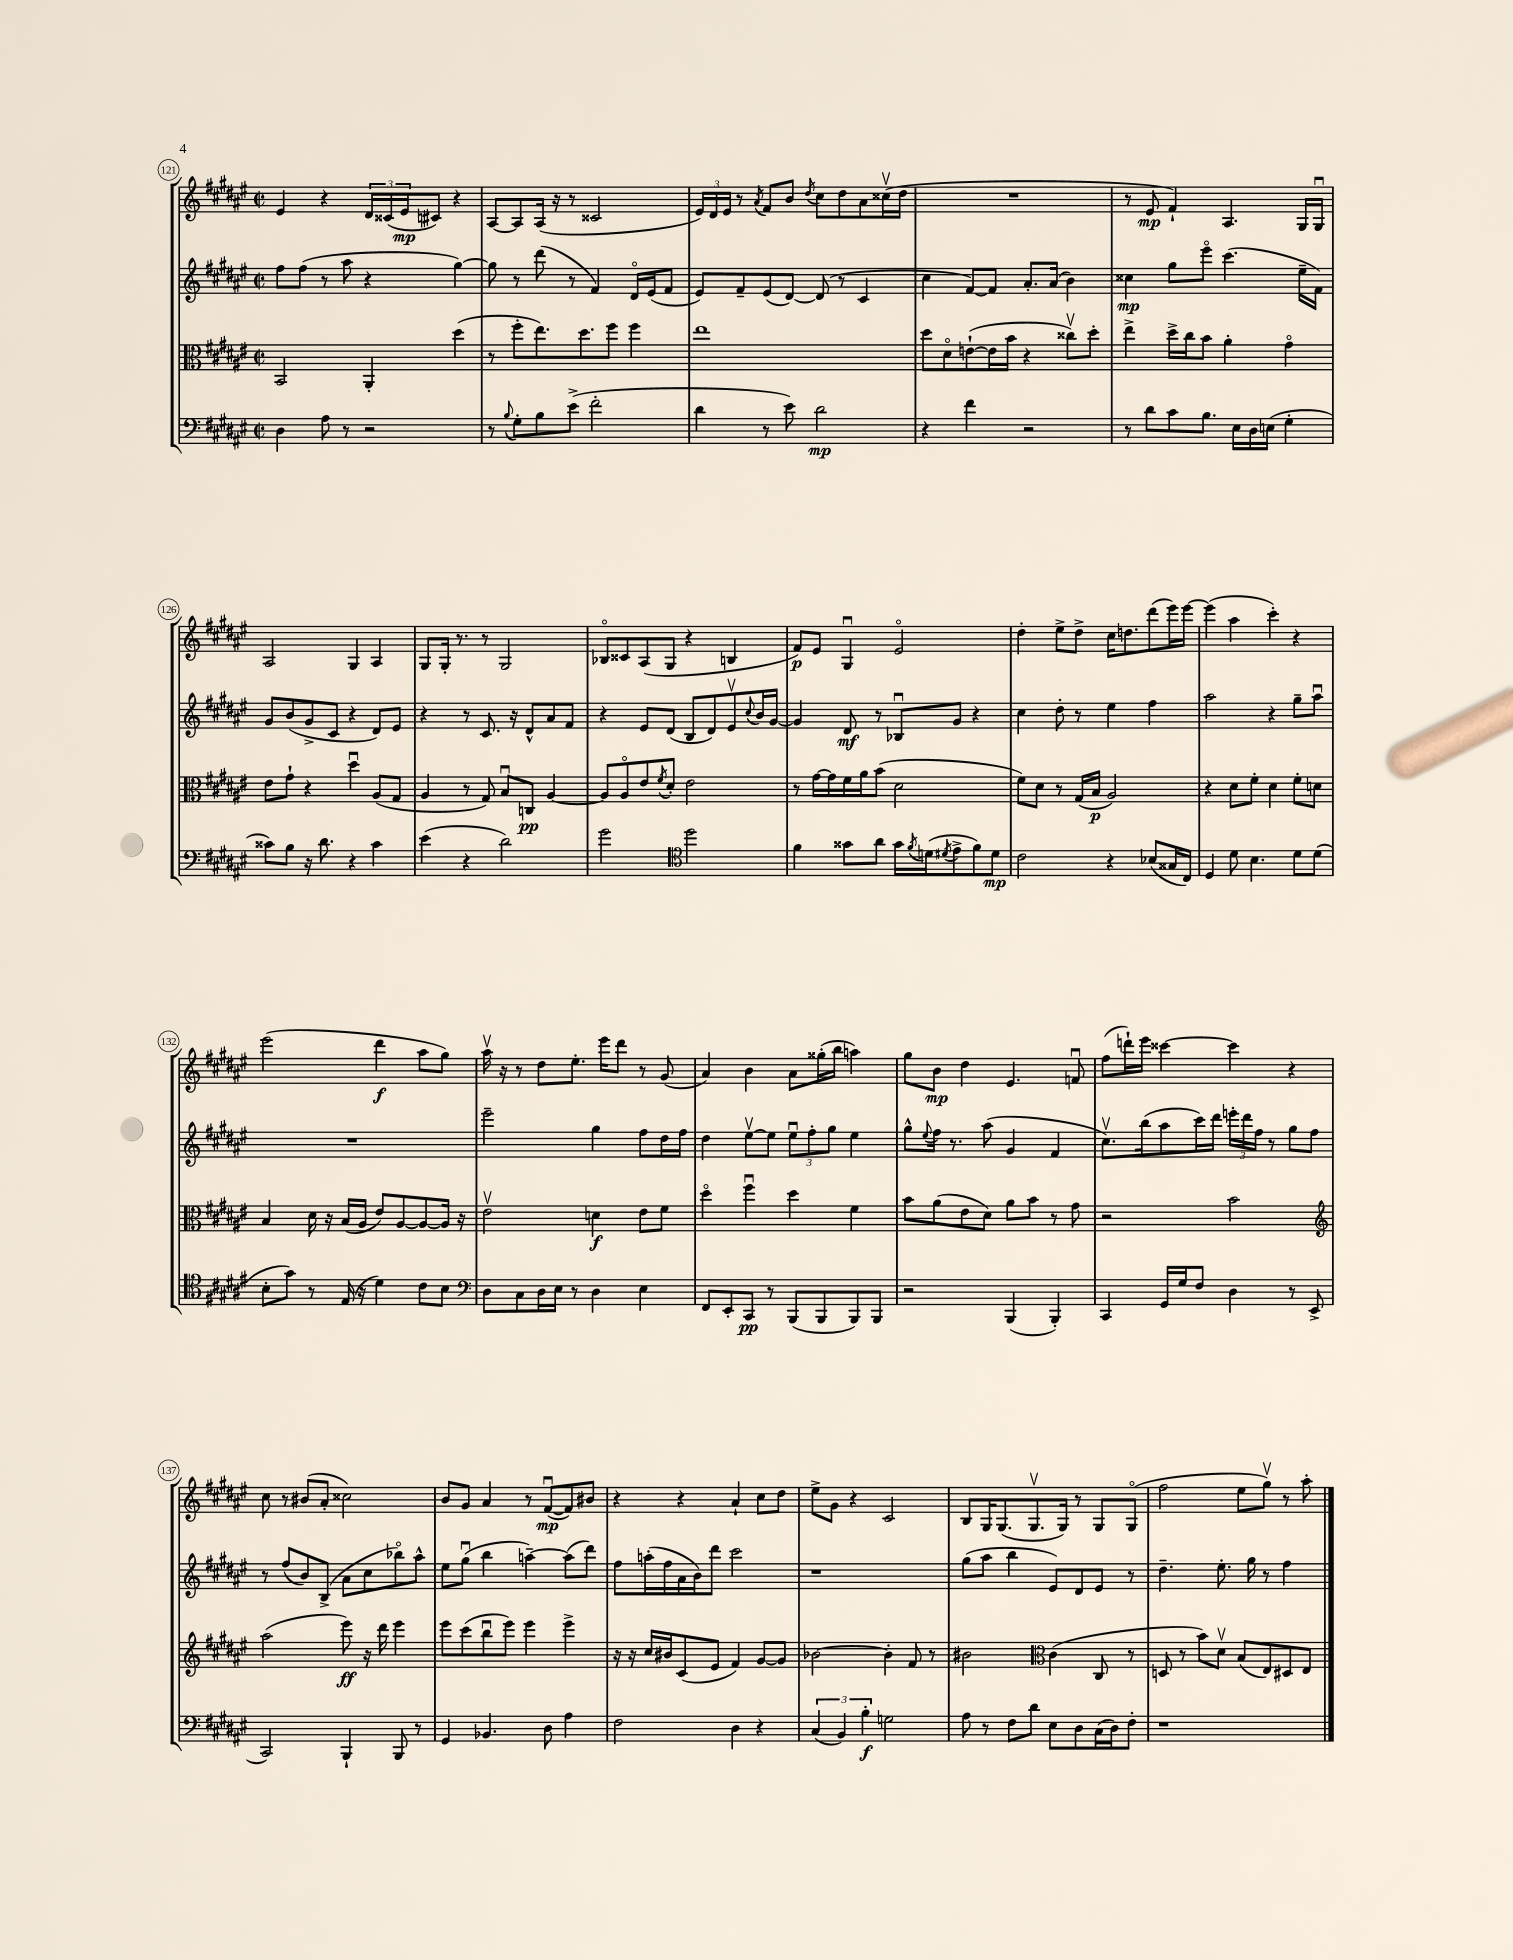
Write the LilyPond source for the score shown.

<<
\new StaffGroup <<
\new Staff = "s0" {
    \clef treble \key fis \major \defaultTimeSignature \time 2/2
    eis'4 r4 \tuplet 3/2 { dis'16 cisis'16( eis'16\mp } cis'8) r4 |
    ais8~ ais8 ais16( r16 r8 cisis'2 |
    \tuplet 3/2 { eis'16) dis'16 eis'16 } r8 \acciaccatura { ais'8 } fis'8 b'8 \acciaccatura { dis''8 } cis''8 dis''8 ais'8 cisis''16\upbow( dis''16 |
    R1 |
    r8 eis'8\mp fis'4-!) ais4. gis16 gis16\downbow |
    ais2 gis4 ais4 |
    gis8 gis16-. r8. r8 gis2 |
    bes8\flageolet cisis'8 ais8( gis8 r4 b4 |
    fis'8\p) eis'8 gis4\downbow eis'2\flageolet |
    dis''4-. eis''8-> dis''8-> cis''16 d''8. dis'''8( eis'''16) eis'''16~ |
    eis'''4( ais''4 cis'''4-.) r4 |
    eis'''2( dis'''4\f ais''8 gis''8) |
    ais''16\upbow r16 r8 dis''8 eis''8.-. eis'''16 dis'''8 r8 gis'8( |
    ais'4) b'4 ais'8 gisis''16-.( b''16 a''4) |
    gis''8 b'8\mp dis''4 eis'4. f'8\downbow |
    fis''8( d'''16-!) eis'''16 cisis'''4~ cisis'''4 r4 |
    cis''8 r8 bis'8( ais'8-. cisis''2) |
    b'8 gis'8 ais'4 r8 fis'8~\downbow\mp( fis'8) bis'8 |
    r4 r4 ais'4-! cis''8 dis''8 |
    eis''8-> gis'8 r4 cis'2 |
    b8 gis16 gis8.( gis8.\upbow gis16) r8 gis8 gis8\flageolet( |
    fis''2 eis''8 gis''8\upbow) r8 ais''8-. \bar "|." |
}
\new Staff = "s1" {
    \clef treble \key fis \major \defaultTimeSignature \time 2/2
    fis''8 fis''8( r8 ais''8 r4 gis''4~) |
    gis''8 r8 dis'''8( r8 fis'4) dis'16\flageolet eis'16( fis'8 |
    eis'8) fis'8-- eis'8( dis'8~) dis'8( r8 cis'4 |
    cis''4 fis'8~) fis'8 ais'8.-. ais'16( b'4) |
    cisis''4\mp gis''8 eis'''8\flageolet cis'''4.( eis''16-- fis'16) |
    gis'8 b'8( gis'8-> cis'8 r4 dis'8) eis'8 |
    r4 r8 cis'8. r16 dis'8-^ ais'8 fis'8 |
    r4 eis'8 dis'8( b8 dis'8) eis'8\upbow \appoggiatura { cis''8 } b'16 gis'16~ |
    gis'4 dis'8\mf r8 bes8\downbow gis'8 r4 |
    cis''4 dis''8-. r8 eis''4 fis''4 |
    ais''2 r4 gis''8-- ais''8\downbow |
    R1 |
    eis'''2-- gis''4 fis''8 dis''16 fis''16 |
    dis''4 eis''8~\upbow eis''8 \tuplet 3/2 { eis''8\downbow fis''8-. gis''8 } eis''4 |
    gis''8-^ \appoggiatura { eis''8 } fis''16 r8. ais''8( gis'4 fis'4 |
    cis''8.\upbow) b''16( ais''8 cis'''16) dis'''16 \tuplet 3/2 { e'''16-. dis'''16 fis''16 } r8 gis''8 fis''8 |
    r8 fis''8( b'8) b8->( ais'8 cis''8 bes''8\flageolet) ais''8-^ |
    eis''8 gis''8\downbow( b''4 a''4~--) a''8( dis'''8) |
    fis''8 a''16-.( fis''16 ais'16 b'16) dis'''8 cis'''2 |
    r1 |
    gis''8( ais''8 b''4 eis'8) dis'8 eis'8 r8 |
    dis''4.-- eis''8.-. gis''16 r8 fis''4 \bar "|." |
}
\new Staff = "s2" {
    \clef alto \key fis \major \defaultTimeSignature \time 2/2
    b,2 ais,4-. dis''4( |
    r8 fis''8-. eis''8.) dis''8. fis''8 fis''4 |
    eis''1 |
    dis''8 dis'8\flageolet e'8~-!( e'16 b'16 r4 cisis''8\upbow) dis''8-. |
    eis''4-> dis''16-> cis''16 b'8 ais'4-. gis'4\flageolet |
    eis'8 gis'8-! r4 dis''4\downbow ais8( gis8 |
    ais4 r8 gis8) b8\downbow c8\pp ais4~ |
    ais8 ais8\flageolet eis'8 \acciaccatura { fis'8 } dis'8-. eis'2 |
    r8 gis'16~ gis'16 fis'16 ais'16 b'8( dis'2 |
    fis'8) dis'8 r8 gis16( b16\p ais2) |
    r4 dis'8 fis'8-. dis'4 fis'8-. d'8 |
    b4 dis'16 r16 b16( ais16 eis'8) ais8~ ais8~ ais16 r16 |
    eis'2\upbow d'4\f eis'8 fis'8 |
    dis''4\flageolet fis''4\downbow dis''4 fis'4 |
    b'8 ais'8( eis'8 dis'8) ais'8 b'8 r8 gis'8 |
    r2 b'2 |
    \clef treble ais''2( eis'''8\ff) r16 dis'''16 eis'''4 |
    eis'''8 cis'''8( b''8\downbow eis'''8) eis'''4 eis'''4-> |
    r16 r16 cis''16 bis'16 cis'8( eis'8 fis'4) gis'8~ gis'8 |
    bes'2~ bes'4-. fis'8 r8 |
    bis'2 \clef alto cis'4( cis8 r8 |
    d8 r8 b'8) dis'8\upbow b8( eis8) dis8 eis8 \bar "|." |
}
\new Staff = "s3" {
    \clef bass \key fis \major \defaultTimeSignature \time 2/2
    dis4 ais8 r8 r2 |
    r8 \appoggiatura { b8 } gis8-. b8 eis'8->( fis'2-. |
    dis'4 r8 eis'8) dis'2\mp |
    r4 fis'4 r2 |
    r8 dis'8 cis'8 b8. eis16 dis16 e16( gis4-. |
    cisis'8) b8 r16 dis'8. r4 cisis'4 |
    eis'4( r4 dis'2) |
    gis'2 \clef tenor dis''2 |
    fis'4 gisis'8 ais'8 gisis'16 \acciaccatura { fis'8 } d'16( \acciaccatura { dis'8 } eis'8-> fis'8) dis'8\mp |
    cis'2 r4 bes8( gisis16 cis16) |
    dis4 dis'8 b4. dis'8 dis'8( |
    b8-. gis'8) r8 eis16( r16 dis'4) cis'8 b8 |
    \clef bass dis8 cis8 dis16 eis16 r8 dis4 eis4 |
    fis,8 eis,8-. cis,8\pp r8 b,,8( b,,8 b,,8) b,,8 |
    r2 b,,4( b,,4-.) |
    cis,4 gis,16 gis16 fis8 dis4 r8 eis,8->( |
    cis,2) b,,4-! b,,8 r8 |
    gis,4 bes,4. dis8 ais4 |
    fis2 dis4 r4 |
    \tuplet 3/2 { cis4( b,4) b4-.\f } g2 |
    ais8 r8 fis8 dis'8 eis8 dis8 cis16( dis16) fis8-. |
    r1 \bar "|." |
}
>>
>>
\layout { \context { \Score currentBarNumber = #121 \override BarNumber.stencil = #(make-stencil-circler 0.1 0.3 ly:text-interface::print) } }
